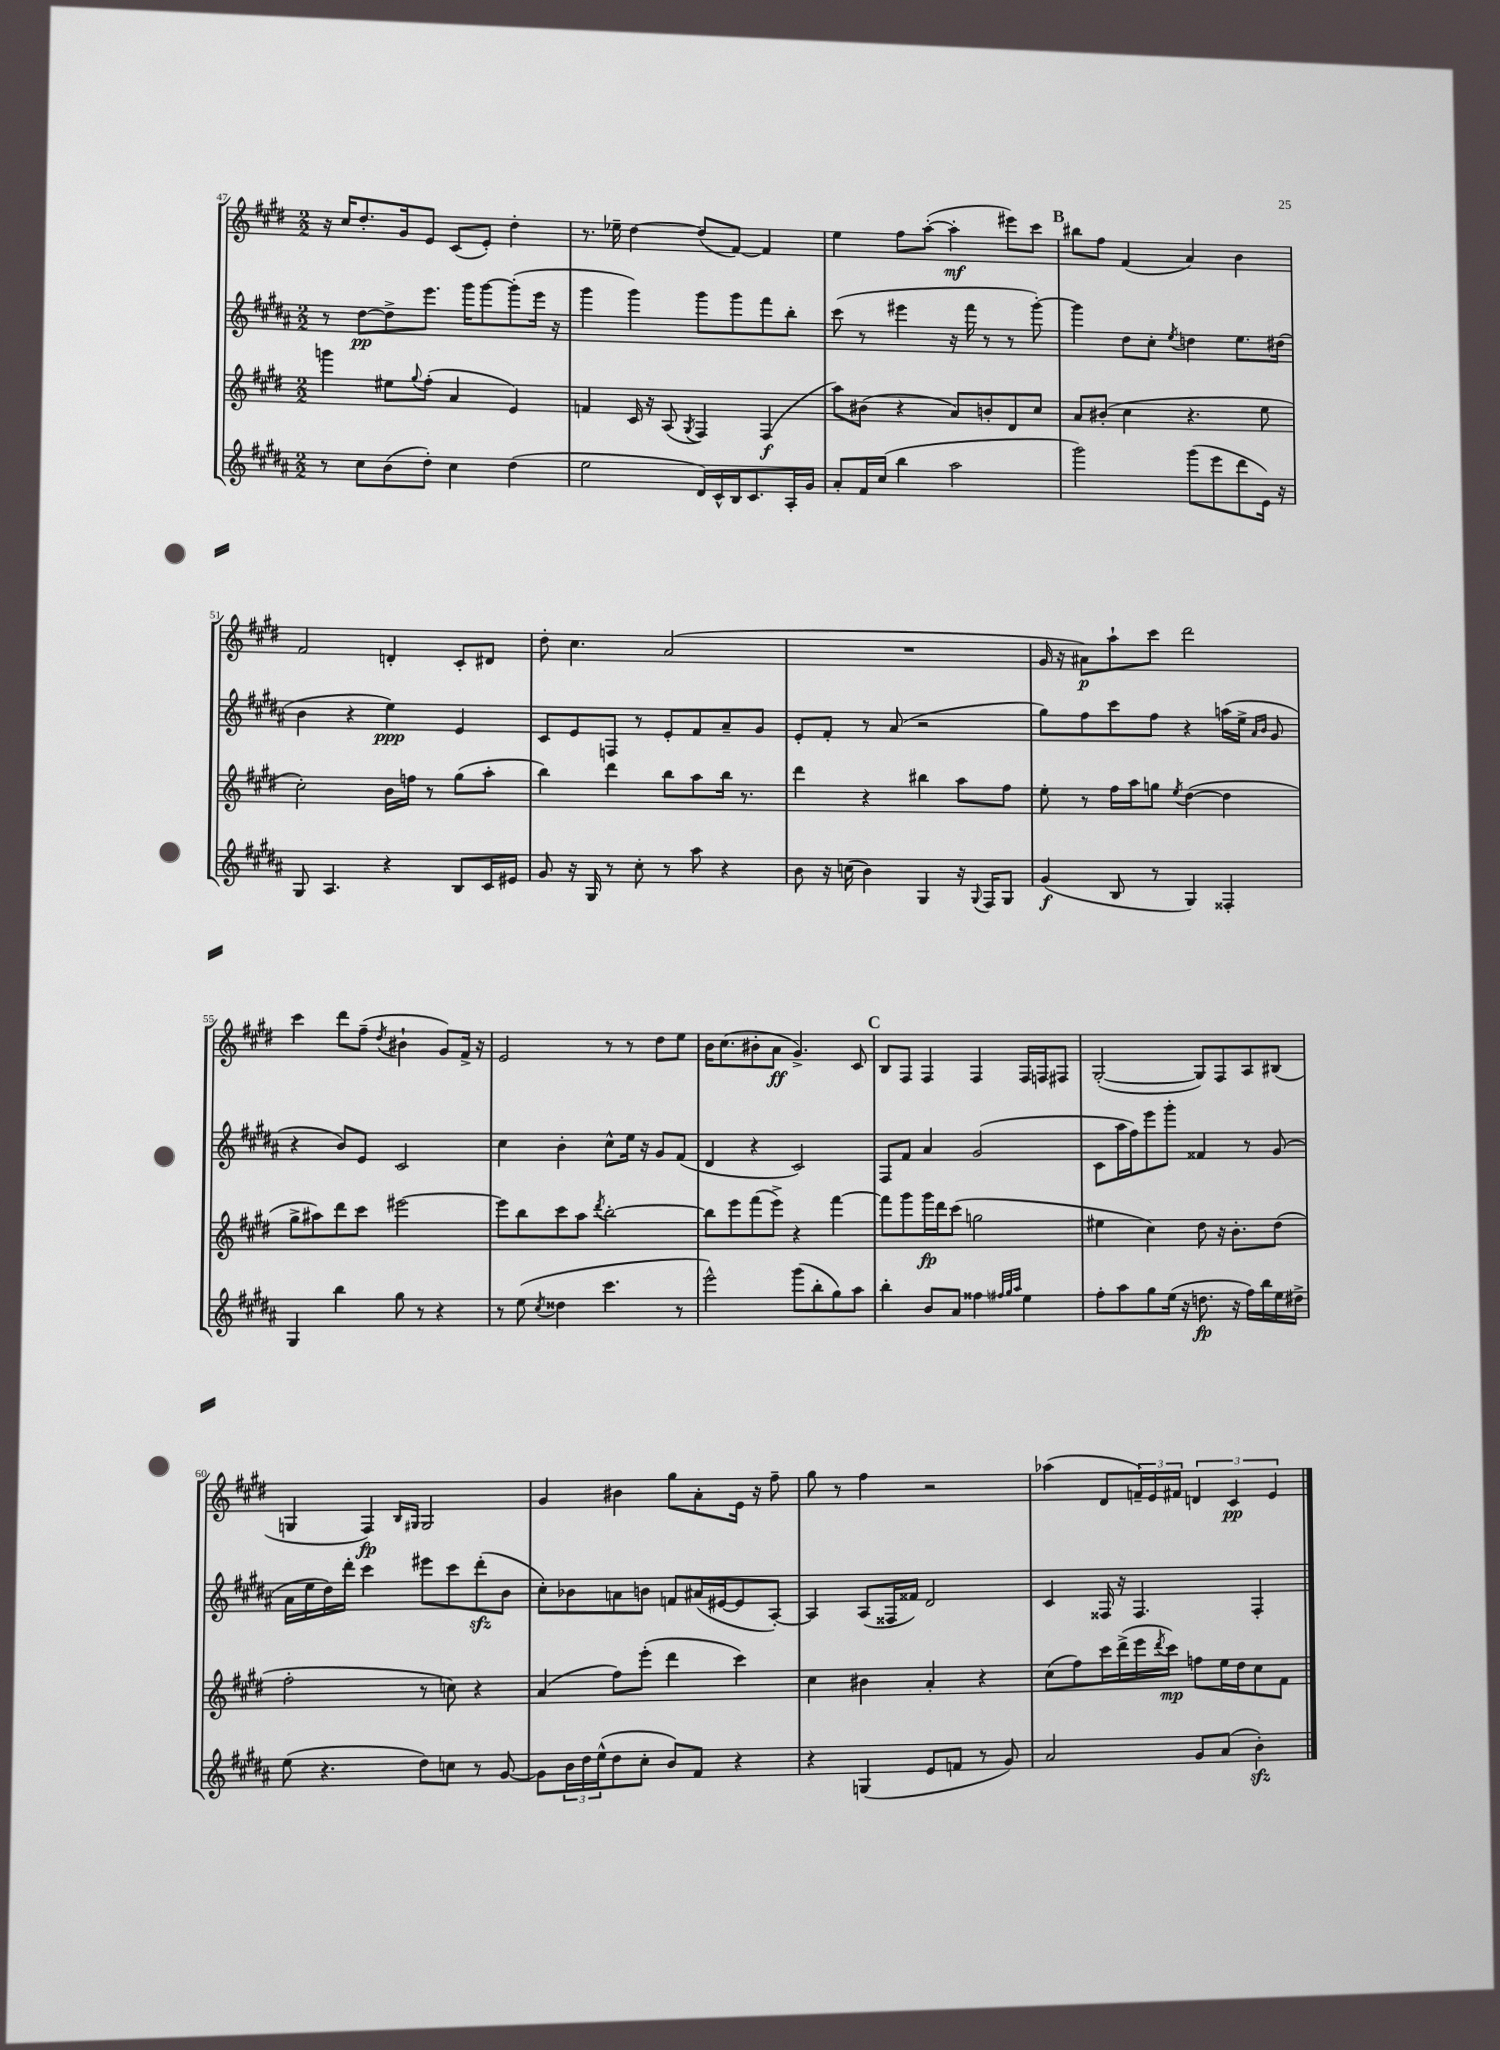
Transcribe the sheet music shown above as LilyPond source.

<<
\new StaffGroup <<
\new Staff = "s0" {
    \clef treble \key e \major \numericTimeSignature \time 2/2
    r16 cis''16 dis''8.-. gis'16 e'8 cis'8( e'8-.) dis''4-. |
    r8. ees''16-- dis''4~ dis''8( fis'8~) fis'4 |
    e''4 fis''8 a''8~-.( a''4-.\mf eis'''8) cis'''8 |
    \mark \markup { \bold "B" } bis''8 fis''8 fis'4( a'4) b'4 |
    fis'2 d'4-. cis'8-. dis'8 |
    dis''8-. cis''4. a'2( |
    R1 |
    gis'16 r16 ais'8\p) a''8-! cis'''8 dis'''2 |
    cis'''4 dis'''8 fis''8--( \acciaccatura { dis''8 } bis'4-! gis'8) fis'16-> r16 |
    e'2 r8 r8 dis''8 e''8 |
    b'16 cis''8.( bis'8-. a'8\ff gis'4.->) cis'8 |
    \mark \markup { \bold "C" } b8 fis8 fis4 fis4 fis16 f16 fis8 |
    gis2~-.( gis8) fis8 a8 bis8( |
    g4 fis4\fp) \grace { b16 gis16 } gis2 |
    gis'4 bis'4 gis''8 a'8-. e'16 r16 fis''8-- |
    gis''8 r8 fis''4 r2 |
    aes''4( dis'8 \tuplet 3/2 { f'16--) e'16 fis'16 } \tuplet 3/2 { d'4 cis'4\pp e'4 } \bar "|." |
}
\new Staff = "s1" {
    \clef treble \key b \major \numericTimeSignature \time 2/2
    r8 dis''8~\pp dis''8-> e'''8. gis'''16 gis'''8~ gis'''8-.( e'''16 r16 |
    gis'''4 gis'''4) gis'''8 gis'''8 fis'''8 b''8-. |
    cis'''8( r8 eis'''4 r16 fis'''16 r8 r8 gis'''8~-.) |
    \mark \markup { \bold "B" } gis'''4 dis''8 cis''8-. \acciaccatura { e''8 } d''4 e''8. dis''16( |
    b'4 r4 e''4\ppp) e'4 |
    cis'8 e'8 f8 r8 e'8-. fis'8 ais'8-- gis'8 |
    e'8-. fis'8-. r8 ais'8( r2 |
    gis''8) fis''8 cis'''8 fis''8 r4 a''16( e''16-> \grace { ais'16 b'16 } gis'8 |
    r4 b'8) e'8 cis'2 |
    cis''4 b'4-. cis''8-^ e''16 r16 gis'8 fis'8( |
    dis'4 r4 cis'2) |
    \mark \markup { \bold "C" } fis8 fis'8 ais'4 gis'2( |
    cis'8 ais''16 fis''16) e'''8 gis'''8-. fisis'4 r8 gis'8( |
    ais'16 e''16 dis''16) dis'''16-. cis'''4 eis'''8 cis'''8 dis'''8-.\sfz( b'8 |
    cis''8-.) bes'8 a'8 b'8 f'8 ais'16( eis'16~ eis'8 ais8~-.) |
    ais4 ais8( fisis16 fisis'16) dis'2 |
    cis'4 fisis16 r16 fisis4. fisis4-. \bar "|." |
}
\new Staff = "s2" {
    \clef treble \key e \major \numericTimeSignature \time 2/2
    g'''4 eis''8 \appoggiatura { gis''8 } fis''8-.( a'4 e'4) |
    f'4 cis'16 r16 a8( \acciaccatura { gis8 } fis4) fis4\f( |
    a''8) bis'8( r4 a'8) b'8-. dis'8 cis''8 |
    \mark \markup { \bold "B" } a'8 bis'8-.( cis''4 r4. e''8 |
    cis''2-.) b'16 f''16 r8 gis''8( a''8-. |
    b''4) dis'''4 b''8 a''8 b''16 r8. |
    dis'''4 r4 bis''4 a''8 fis''8 |
    e''8-. r8 fis''16 a''16 g''8 \acciaccatura { e''8 } dis''4~( dis''4 |
    gis''8-> ais''8) dis'''8 cis'''8 eis'''2~ |
    eis'''8 b''8 cis'''8 a''8 \acciaccatura { dis'''8 } b''2~-. |
    b''8 e'''8 fis'''8( e'''8->) r4 fis'''4~ |
    \mark \markup { \bold "C" } fis'''8 gis'''8 gis'''16\fp dis'''16 cis'''8( g''2 |
    eis''4 cis''4) dis''8 r16 b'8.-. dis''8( |
    fis''2-. r8 c''8) r4 |
    a'4( fis''8) e'''8-.( dis'''4 cis'''4) |
    cis''4 bis'4 a'4-. r4 |
    cis''8( fis''8) cis'''16 dis'''16->( e'''16 \acciaccatura { dis'''8 } cis'''16\mp) f''8 e''16 dis''16 cis''8 fis'8 \bar "|." |
}
\new Staff = "s3" {
    \clef treble \key b \major \numericTimeSignature \time 2/2
    r8 cis''8 b'8( dis''8-.) cis''4 dis''4( |
    e''2 dis'16) cis'16-^ b16 cis'8. ais16-. gis'16 |
    ais'8-. fis'16 cis''16( b''4 ais''2 |
    \mark \markup { \bold "B" } gis'''2) gis'''8( e'''8 dis'''8 e'16) r16 |
    gis8 ais4. r4 b8 cis'16 eis'16 |
    gis'8 r16 gis16 r8 cis''8-. r8 ais''8 r4 |
    b'8 r16 c''16( b'4) gis4 r16 \appoggiatura { gis8 } fis16 gis8 |
    gis'4\f( b8 r8 gis4) fisis4-. |
    gis4 b''4 gis''8 r8 r4 |
    r8 e''8( \acciaccatura { cis''8 } disis''4 cis'''4. r8 |
    e'''2-^) gis'''8( b''8-. gis''8) ais''8 |
    \mark \markup { \bold "C" } b''4-. b'8 ais'8 fisis''4 \grace { fis''32 gis''32 ais''32 } e''4 |
    fis''8-. ais''8 gis''8 e''16( r16 d''8.\fp r16 fis''16) b''16 e''16 dis''16-> |
    e''8( r4. dis''8) c''8 r8 gis'8~ |
    gis'8 \tuplet 3/2 { b'16 dis''16 e''16-^( } dis''8 cis''8-. b'8) fis'8 r4 |
    r4 g4( e'8 f'8 r8 gis'8) |
    ais'2 gis'8 ais'8( b'4-.\sfz) \bar "|." |
}
>>
>>
\layout { \context { \Score currentBarNumber = #47 } }
